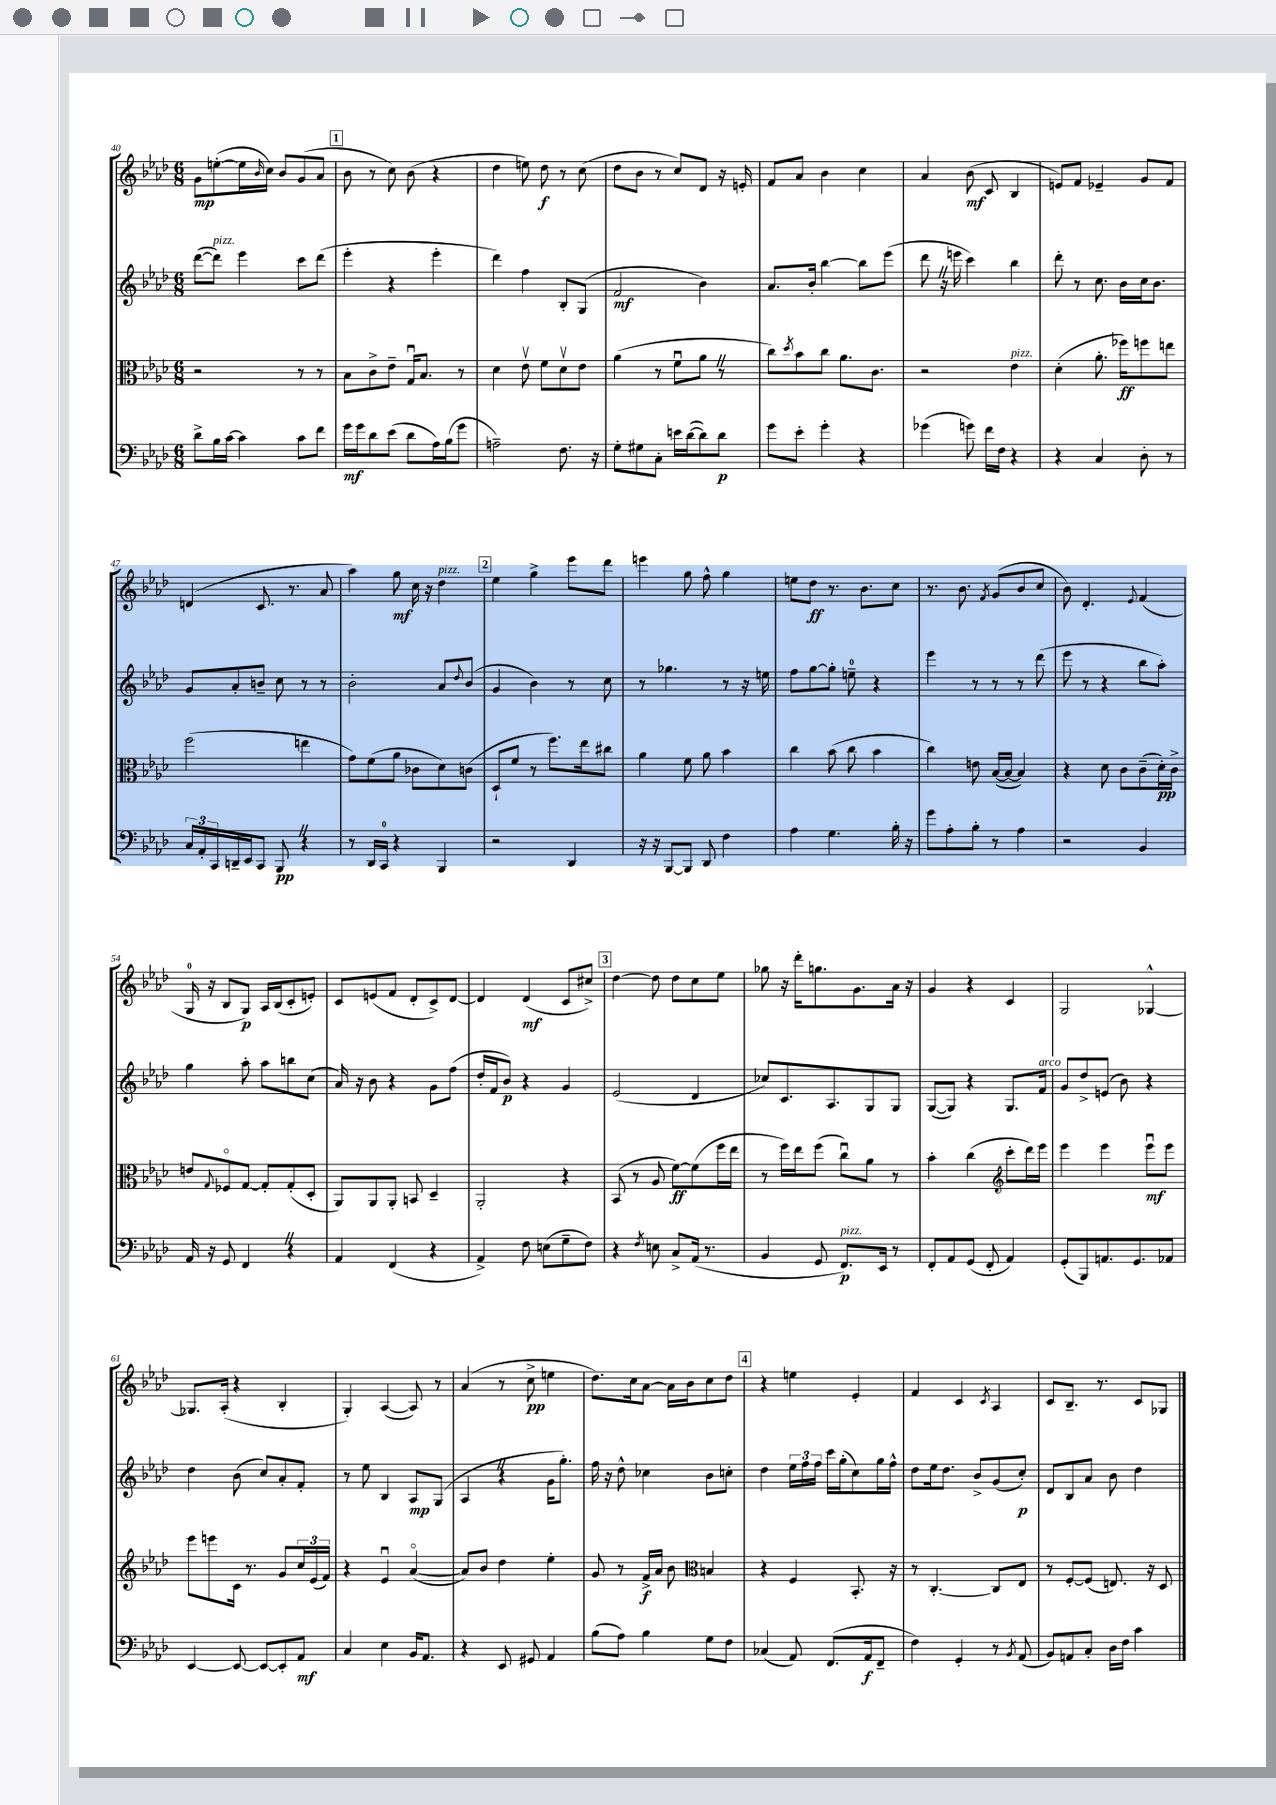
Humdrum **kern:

**kern	**kern	**kern	**kern
*staff4	*staff3	*staff2	*staff1
*clefF4	*clefC3	*clefG2	*clefG2
*k[b-e-a-d-]	*k[b-e-a-d-]	*k[b-e-a-d-]	*k[b-e-a-d-]
*M6/8	*M6/8	*M6/8	*M6/8
8d-^	2r	([8ddd-	8g
16B-	.	8ddd-])	([8ee'
[16c	.	.	.
4c]	.	4eee-	16ee]
.	.	.	16qqb-
.	.	.	16cc)
.	.	.	8b-
8c	8r	8ccc	(8g
8f	8r	(8ddd-	8a-
=	=	=	=
16g	8B-	4eee-'	8b-
16g	.	.	.
8d-	8c^	.	8r
(8e-	8e-~	4r	8cc)
8d-	16Gu	.	(8b-
.	8.B-	.	.
16A-)	.	4eee-'	4r
(16B-	.	.	.
8g	8r	.	.
=	=	=	=
2A~)	4d-	4ddd-)	4dd-
.	8e-v	4ff	8ee)
.	8f	.	8dd-
8.F	8d-v	8B-'	8r
.	8e-	(8G	(8cc
16r	.	.	.
=	=	=	=
8G'	(4a-	2f	8dd-
8G#	.	.	8b-
8C'	8r	.	8r
16e	8fu	.	8cc)
([16d-	.	.	.
8d-])	8a-	4b-)	8d-
8d-	8r	.	16r
.	.	.	16e'
=	=	=	=
8g	8cc)	8.a-	8f
.	8qdd-	.	.
8e-'	8b-	.	8a-
.	.	16b-'	.
4g'	8cc	[4bb-	4b-
.	8.a-	.	.
4r	.	8bb-]	4cc
.	8.c	.	.
.	.	(8eee-	.
=	=	=	=
(4g-	2r	8ddd-	4a-
.	.	16r	.
.	.	16eee	.
8g)	.	4ccc)	(8b-
16f	.	.	8c
16F	.	.	.
4r	4e-	4bb-	4B-
=	=	=	=
4r	(4d-'	8ddd-'	8e)
.	.	8r	8f
4C	8.a-'	8.cc	4e-~
.	16ff-)	16b-	.
8D-'	8ff	16cc	8g
.	.	8.b-	.
8r	8ee	.	8f
=	=	=	=
24C	(2ff	8g	(4d
24AA-'	.	.	.
24CC	.	.	.
16DD~	.	8a-'	.
16EE-	.	.	.
8CC	.	8b~	8.c
8BBB-	.	8cc	.
.	.	.	8.r
4r	4ee	8r	.
.	.	8r	8a-
=	=	=	=
8r	8g)	2b-'	4aa-)
16DD-	(8f	.	.
16CC	.	.	.
4r	8a-	.	8gg
.	8c-	.	16cc
.	.	.	16r
4BBB-	8d-)	8a-	4dd-
.	.	8qqdd-	.
.	(8c	(8b-	.
=	=	=	=
2r	8D-`	4g	4ee-
.	8f	.	.
.	8r	4b-)	4gg^
.	8.ff)	.	.
4DD-	.	8r	8eee-
.	16ee-	.	.
.	8cc#	8cc	8ddd-
=	=	=	=
16r	4a-	8r	4eee
16r	.	.	.
[8BBB-	.	4.gg-	.
8BBB-]	8f	.	8gg
8DD-	8a-	.	8ff^^
4F	4b-	8r	4gg
.	.	16r	.
.	.	16ee	.
=	=	=	=
4A-	4cc	8ff	8ee
.	.	[8gg	8dd-
4.G	(8b-	8gg']	8.r
.	8cc	8ee~	.
.	.	.	8.b-
.	4b-	4r	.
16B-'	.	.	8cc
16r	.	.	.
=	=	=	=
8g	4cc)	4eee-	8.r
8A-'	.	.	.
.	.	.	8.b-
8B-'	8e	8r	.
.	.	.	8qf
8r	([16B-	8r	(8g
.	16B-_	.	.
4A-	4B-])	8r	8b-
.	.	(8ddd-	8cc
=	=	=	=
2r	4r	8eee-	8b-)
.	.	8r	4.d-'
.	8d-	4r	.
.	8c	.	.
.	.	.	8qqe-
4BB-	(8c~	8bb-	(4f
.	16d-')	8aa-')	.
.	16c^	.	.
=	=	=	=
16AA-	8e	4gg	16G
16r	.	.	16r
.	8qqG	.	.
8GG	8F-o	.	8B-
4FF	[8G	8aa-'	8G)
.	8G']	8aa-	16A-
.	.	.	(16B-
4r	(8G'	8bb	8c'
.	8D-'	(8cc	8e')
=	=	=	=
4AA-	8AA-)	16a-)	8c
.	.	16r	.
.	8AA-	8b-	(8e
(4FF	8AA-'	4r	8f
.	8BB	.	8d-'
4r	4D-~	8g	8c^)
.	.	(8ff	[8d-
=	=	=	=
4AA-^)	2AA-'	16dd-'	4d-]
.	.	16f	.
.	.	8b-)	.
8F	.	4r	(4d-
(8E	.	.	.
8G~	4r	4g	8c
8F)	.	.	8cc#^)
=	=	=	=
4r	(8BB-	(2e-	[4dd-
.	8r	.	.
8qF	.	.	.
8E	8A-	.	8dd-]
8C^	[8f)	.	8dd-
(16AA-	(8f]	4d-	8cc
8.r	.	.	.
.	16ff	.	8ee-
.	16ee-	.	.
=	=	=	=
4BB-	8r	8cc-)	8gg-
.	16ff)	8.c	16r
.	16ee-	.	16ddd-'
8GG	(8ff	.	8.gg
.	.	8.A-	.
8.FF)	8ccu)	.	.
.	.	.	8.g
.	8a-	8G	.
16EE-	.	.	.
8r	8r	8G	16a-
.	.	.	16r
=	=	=	=
8FF'	4b-'	([8G	4g
8AA-	.	8G])	.
(8GG	(4cc	4r	4r
8FF'	.	.	.
*	*clefG2	*	*
4AA-)	8ccc'	8.G	4c
.	16ddd-)	.	.
.	16eee-	16f	.
=	=	=	=
(8GG'	4eee-	8g	2G
8BBB-)	.	8dd-^	.
8.AA	4eee-	(8e	.
.	.	8b-)	.
8.GG	.	.	.
.	8eee-u	4r	[4G-^^
8AA-	8eee-	.	.
=	=	=	=
[4EE-	8eee-	4dd-	8.G-]
.	8eee	.	.
.	.	.	(16A-'
8EE-_	16c	(8b-	4r
.	8.r	.	.
8EE-_	.	8cc)	.
8EE-']	8g	8a-'	4B-'
8AA-	24cc	8f'	.
.	(24e-	.	.
.	24f)	.	.
=	=	=	=
4C	4r	8r	4G')
.	.	8ee-	.
4E-	4e-u	4B-	([4A-
16BB-	([4a-o	8A-	8A-])
8.AA-	.	.	.
.	.	(8G	8r
=	=	=	=
4r	8a-])	4A-	(4a-
.	8b-	.	.
8EE-	4dd-	4r	8r
8GG#	.	.	8cc^
4AA-	4ee-'	16g	4ee
.	.	8.gg')	.
=	=	=	=
(8B-	8g	16ff	8.dd-)
.	.	16r	.
8A-)	8r	8dd-^^	.
.	.	.	16cc
4B-	16f^	4cc-	[8a-
.	16a-	.	.
.	8b-	.	16a-]
.	.	.	16b-
*	*clefC3	*	*
8G	4B	8b-	8cc
8F	.	8cc'	8dd-
=	=	=	=
(4C-	4r	4dd-	4r
8AA-)	4F	24ee-	4ee
.	.	24ff	.
.	.	24ff	.
(8.FF	.	16ccc	.
.	.	(16gg'	.
.	8.BB-'	8cc)	4e-'
16AA-	.	.	.
8FF~	.	16gg	.
.	16r	16ff^^	.
=	=	=	=
4F)	8r	8dd-	4f
.	[4.C'	16ee-	.
.	.	8.dd-	.
4GG'	.	.	4c
.	.	8b-^	.
.	.	.	8qc
8r	8C]	(8g	4A-
8qBB-	.	.	.
(8AA-	8E-	8cc')	.
=	=	=	=
8BB-)	8r	8d-	8c
8AA	[8F'	8B-	8.B-~
8C'	(8F]	8a-	.
.	.	.	8.r
16D-	8.E)	8b-	.
16F	.	.	.
4c	.	4dd-	8c
.	16r	.	.
.	8D-	.	8G-
==	==	==	==
*-	*-	*-	*-
